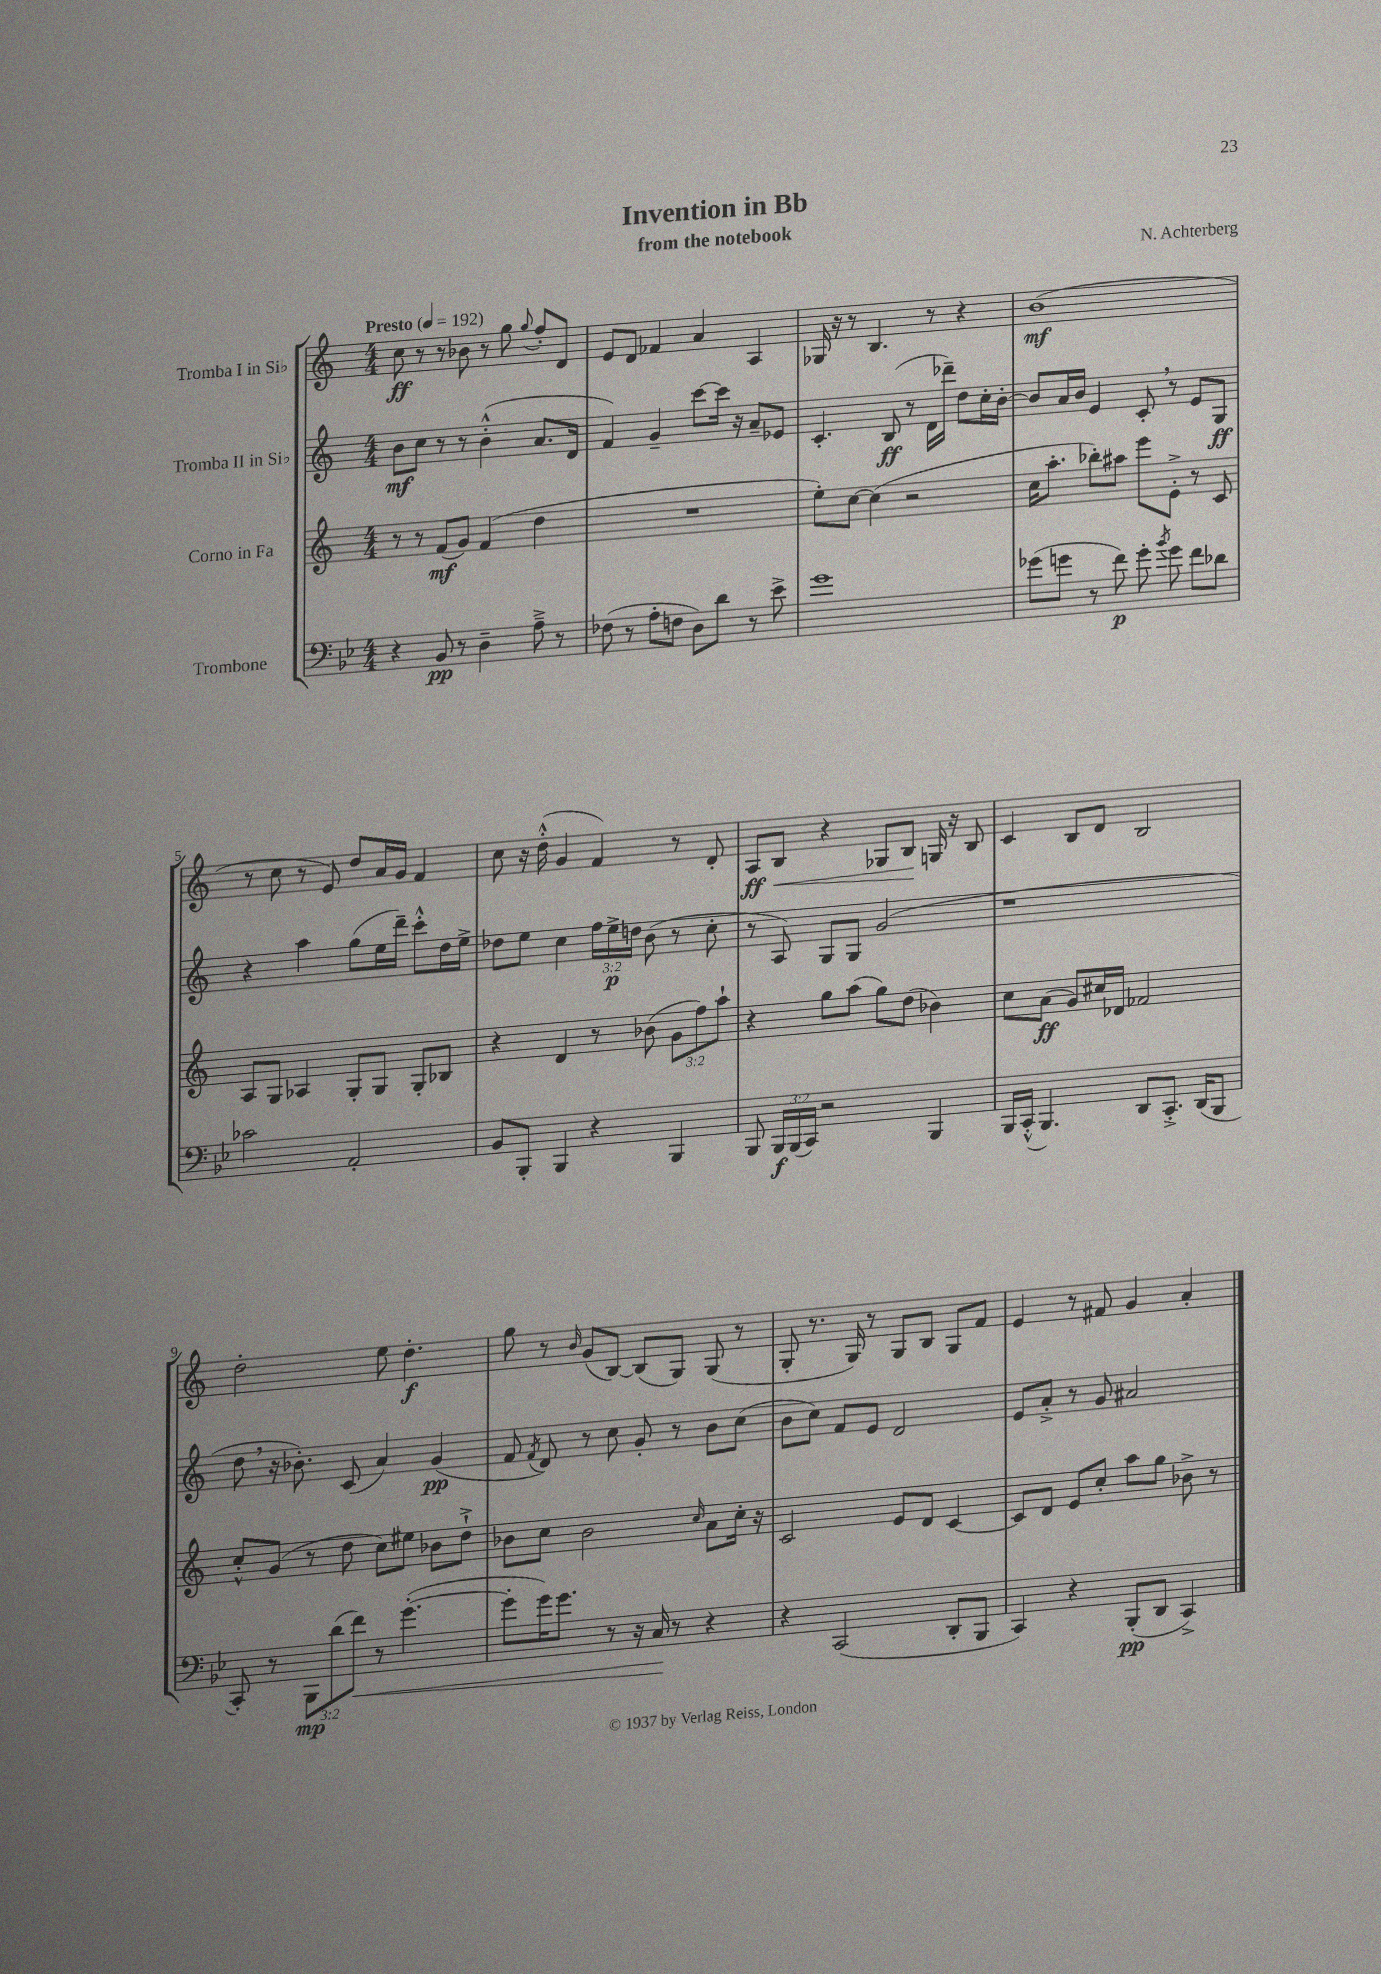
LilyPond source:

\header { title = "Invention in Bb" composer = "N. Achterberg" subtitle = "from the notebook" }
<<
\new StaffGroup <<
\new Staff = "s0" \with { instrumentName = "Tromba I in Sib" } {
    \clef treble \key c \major \numericTimeSignature \time 4/4 \tempo "Presto" 4 = 192
    \autoBeamOff c''8\ff r8 r8 bes'8 r8 g''8 \appoggiatura { g''8 } f''8[-. d'8] |
    e'8[ d'8] fes'4 a'4 a4 |
    ges16 r16 r8 b4. r8 r4 |
    b'1\mf( |
    r8 c''8 r8 e'8) d''8[ a'16 g'16] f'4 |
    c''8 r16 d''16-.-^( g'4 f'4) r8 d'8-. |
    a8[\ff b8]\< r4 ges8[ b8]\! g16 r16 b8 |
    c'4 b8[ d'8] b2 |
    d''2-. e''8 d''4.-.\f |
    g''8 r8 \grace { b'16 } g'8[( b8]~) b8[( g8]) g8( r8 |
    g8-. r8. g16) r8 g8[ b8] g8[ f'8] |
    e'4 r8 fis'8 g'4 a'4-. \bar "|." |
}
\new Staff = "s1" \with { instrumentName = "Tromba II in Sib" } {
    \clef treble \key c \major \numericTimeSignature \time 4/4 \override Staff.TupletNumber.text = #tuplet-number::calc-fraction-text
    \autoBeamOff b'8[\mf c''8] r8 r8 b'4-.-^( a'8.[ d'16] |
    f'4) g'4-- c'''8[~ c'''16] r16 a'8[-- ees'8] |
    c'4.-. b8\ff( r8 d'16[ des'''16]--) d''8[ c''16-. b'16]~-. |
    b'8[ a'16 b'16] e'4 c'8-. \breathe r8 e'8[ g8]\ff |
    r4 a''4 g''8[( e''16 d'''16]--) c'''8[-.-^ d''16 e''16]-> |
    des''8[ e''8] c''4 \tuplet 3/2 { f''16[ e''16->\p d''16] } b'8( r8 c''8-. |
    r8 a8) g8[ g8] g'2( |
    r1 |
    d''8 \breathe r16 bes'8.-.) c'8( a'4) g'4\pp( |
    f'8 \acciaccatura { f'8 } d'8) r8 c''8 g'8-. r8 b'8[ c''8]( |
    b'8[ c''8]) f'8[ e'8] d'2 |
    e'8[ a'8]-.-> r8 g'8 ais'2 \bar "|." |
}
\new Staff = "s2" \with { instrumentName = "Corno in Fa" } {
    \clef treble \key c \major \numericTimeSignature \time 4/4 \override Staff.TupletNumber.text = #tuplet-number::calc-fraction-text
    \autoBeamOff r8 r8 f'8[\mf( g'8]) f'4( d''4 |
    R1 |
    e''8[-.) c''8]~ c''4( r2 |
    c''16[ a''8.]-. bes''8[-.) ais''8] e'''8[ e'8]-.-> r8 c'8 |
    a8[ g8] aes4 g8[-. g8] g8[-. bes8] |
    r4 d'4 r8 bes'8( \tuplet 3/2 { g'8[ f''8) a''8]-! } |
    r4 g''8[ a''8]( g''8[) d''8]( bes'4) |
    c''8[ a'8]\ff( g'8[) cis''16 des'16] fes'2 |
    c''8[-.-^ g'8]( r8 d''8 c''8[) eis''8] bes'8[ d''8]-!-> |
    bes'8[ c''8] bes'2 \grace { c''16 } a'8[ c''16]-. r16 |
    c'2 e'8[ d'8] c'4~ |
    c'8[ d'8] e'8[ c''8]-. a''8[ g''8] bes'8-> r8 \bar "|." |
}
\new Staff = "s3" \with { instrumentName = "Trombone" } {
    \clef bass \key bes \major \numericTimeSignature \time 4/4 \override Staff.TupletNumber.text = #tuplet-number::calc-fraction-text
    \autoBeamOff r4 bes,8\pp r8 d4-- a8---> r8 |
    fes8( r8 a8[-. f8] d8[) d'8] r8 ees'8-> |
    g'1 |
    ges'8[( g'8] r8 f'8\p) g'8-. \acciaccatura { bes'8 } g'8 f'8[ des'8] |
    ces'2 a,2-. |
    bes,8[ bes,,8]-. bes,,4 r4 bes,,4 |
    bes,,8 \tuplet 3/2 { bes,,16[\f bes,,16( c,16]) } r2 bes,,4 |
    bes,,16[ c,16]-.-^( bes,,4.) d,8[ c,8.]-.-> d,16[( bes,,8] |
    c,8-.) r8 \tuplet 3/2 { bes,,8[\mp d'8( f'8]\<) } r8 g'4.~-.( |
    g'8[-. g'16) g'8.] r8 r16 c16\! r8 r4 |
    r4 c,2( d,8[-. bes,,8] |
    c,4) r4 bes,,8[-.\pp( d,8] c,4->) \bar "|." |
}
>>
>>
